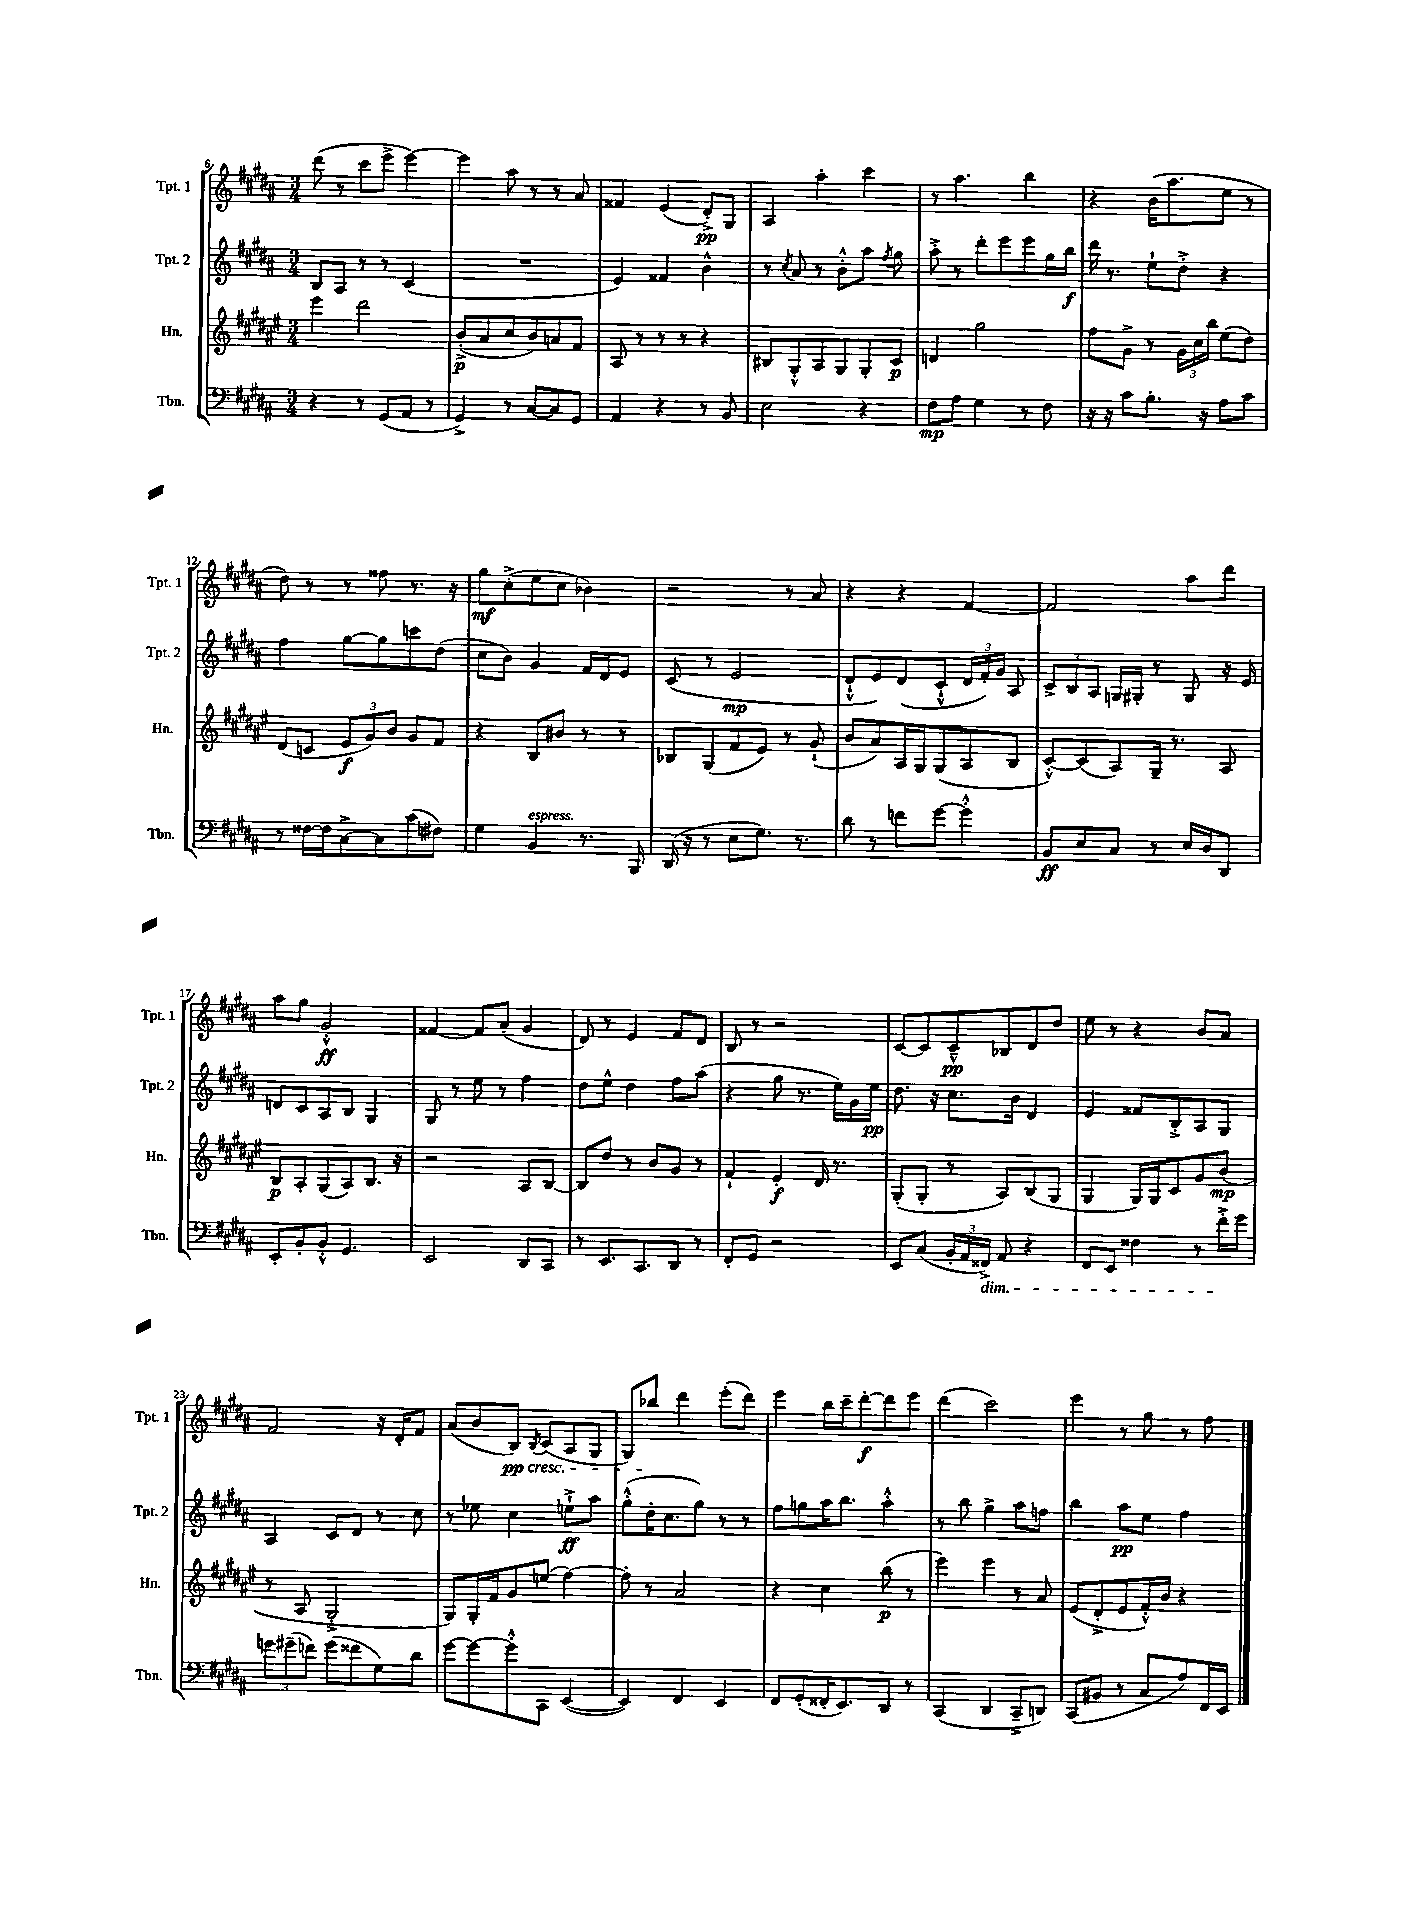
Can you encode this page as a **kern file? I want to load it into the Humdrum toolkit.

**kern	**dynam	**kern	**dynam	**kern	**dynam	**kern	**dynam
*part4	*part4	*part3	*part3	*part2	*part2	*part1	*part1
*staff4	*staff4	*staff3	*staff3	*staff2	*staff2	*staff1	*staff1
*I"Tbn.	*	*I"Hn.	*	*I"Tpt. 2	*	*I"Tpt. 1	*
*I'Tbn.	*	*I'Hn.	*	*I'Tpt. 2	*	*I'Tpt. 1	*
*clefF4	*	*clefG2	*	*clefG2	*	*clefG2	*
*k[f#c#g#d#a#]	*	*k[f#c#g#d#a#e#]	*	*k[f#c#g#d#a#]	*	*k[f#c#g#d#a#]	*
*M3/4	*	*M3/4	*	*M3/4	*	*M3/4	*
=6	=6	=6	=6	=6	=6	=6	=6
4r	.	4eee#\	.	8B/L	.	(8ddd#\	.
.	.	.	.	8A#/J	.	8r	.
8r	.	2ddd#\	.	8r	.	8ccc#\L	.
(8GG#/L	.	.	.	8r	.	8eee^\J	.
8AA#/J	.	.	.	(4c#/	.	[4eee\)	.
8r	.	.	.	.	.	.	.
=7	=7	=7	=7	=7	=7	=7	=7
4GG#^/)	.	(8b'^/L	p	2.r	.	4eee\]	.
.	.	8a#/	.	.	.	.	.
8r	.	8cc#/	.	.	.	8aa#\	.
[8C#/L	.	8b/)	.	.	.	8r	.
8C#/]	.	8an/	.	.	.	8r	.
8GG#/J	.	8f#/J	.	.	.	8a#/	.
=8	=8	=8	=8	=8	=8	=8	=8
4AA#/	.	8A#/	.	4e/)	.	4f##X/	.
.	.	8r	.	.	.	.	.
4r	.	8r	.	4f##X/	.	(4e/	.
.	.	8r	.	.	.	.	.
8r	.	4r	.	4b^^\	.	8d#'^/L)	pp
8BB/	.	.	.	.	.	8G#/J	.
=9	=9	=9	=9	=9	=9	=9	=9
2E\	.	8B#X/L	.	8r	.	4A#/	.
.	.	.	.	8qcc#/	.	.	.
.	.	8G#'^^/	.	8a#/	.	.	.
.	.	8A#/	.	8r	.	4aa#'\	.
.	.	8G#/	.	8b'^^\L	.	.	.
4r	.	8G#'/	.	8aa#\J	.	4ccc#\	.
.	.	.	.	8qff#/	.	.	.
.	.	8c#/J	p	8gg#\	.	.	.
=10	=10	=10	=10	=10	=10	=10	=10
8F#\L	mp	4dn/	.	8aa#'^\	.	8r	.
8A#\J	.	.	.	8r	.	4.aa#\	.
4G#\	.	2gg#\	.	8ddd#'\L	.	.	.
.	.	.	.	8eee\	.	.	.
8r	.	.	.	8eee\	.	4bb\	.
8F#\	.	.	.	16gg#\L	.	.	.
.	.	.	.	16bb\JJ	f	.	.
=11	=11	=11	=11	=11	=11	=11	=11
16r	.	8ff#\L	.	16ddd#\	.	4r	.
16r	.	.	.	8.r	.	.	.
8c#\L	.	8g#^\J	.	.	.	.	.
8.B'\J	.	8r	.	8ee`\L	.	(16b\KL	.
.	.	.	.	.	.	8.aa#\	.
.	.	24g#\LL	.	8dd#'^\J	.	.	.
.	.	24cc#\	.	.	.	.	.
16r	.	.	.	.	.	.	.
.	.	24bb\JJ	.	.	.	.	.
8A#\L	.	(8ee#\L	.	4r	.	8ee\J	.
8c#\J	.	8dd#\J)	.	.	.	8r	.
!!LO:LB:g=z
=12	=12	=12	=12	=12	=12	=12	=12
8r	.	(8d#/L	.	4ff#\	.	8dd#\)	.
[16F##X\LL	.	8cn/J	.	.	.	8r	.
16F##\J]	.	.	.	.	.	.	.
[8C#^\	.	12e#/L	f	[8gg#\L	.	8r	.
.	.	12g#/)	.	.	.	.	.
8C#\]	.	.	.	8gg#\]	.	8ff##X\	.
.	.	12b/J	.	.	.	.	.
(8c#\	.	8g#/L	.	8cccn\	.	8.r	.
8F#X\J)	.	8f#/J	.	(8dd#\J	.	.	.
.	.	.	.	.	.	16r	.
=13	=13	=13	=13	=13	=13	=13	=13
4G#\	.	4r	.	8cc#\L	.	8gg#\L	mf
.	.	.	.	8b\J)	.	(8cc#'^\	.
!LO:TX:a:i:t=espress.	!	!	!	!	!	!	!
4BB/	.	8B/L	.	4g#/	.	8ee\	.
.	.	8b#X/J	.	.	.	8cc#\J	.
8.r	.	8r	.	16f#/LL	.	4b-X\)	.
.	.	.	.	16d#/J	.	.	.
.	.	8r	.	8e/J	.	.	.
16BBB/	.	.	.	.	.	.	.
=14	=14	=14	=14	=14	=14	=14	=14
(16DD#/	.	8B-X/L	.	(8c#/	.	2r	.
16r	.	.	.	.	.	.	.
8r	.	(8G#/	.	8r	.	.	.
8E\L	.	8f#/	.	2e/	mp	.	.
8.G#\J)	.	8e#/J)	.	.	.	.	.
.	.	8r	.	.	.	8r	.
8.r	.	.	.	.	.	.	.
.	.	(8g#`/	.	.	.	8a#/	.
=15	=15	=15	=15	=15	=15	=15	=15
8d#\	.	8b/L	.	8d#`^^/L	.	4r	.
8r	.	8a#/)	.	8e/)	.	.	.
8fn\L	.	16A#/L	.	(8d#/	.	4r	.
.	.	16G#/J	.	.	.	.	.
[8g#\J	.	(8G#/	.	8c#`^^/J	.	.	.
4g#'^^\]	.	8A#/	.	24d#/LL	.	[4f#/	.
.	.	.	.	24f#'/)	.	.	.
.	.	.	.	24g#/JJ	.	.	.
.	.	8B/J	.	8A#/	.	.	.
=16	=16	=16	=16	=16	=16	=16	=16
8BB/L	ff	[8c#'^^/L)	.	12c#^/L	.	2f#/]	.
.	.	.	.	12B/	.	.	.
8E/	.	(8c#/]	.	.	.	.	.
.	.	.	.	12A#/J	.	.	.
8C#/J	.	8A#/)	.	16Gn/LL	.	.	.
.	.	.	.	16G#X'/JJ	.	.	.
8r	.	16G#~/Jk	.	8r	.	.	.
.	.	8.r	.	.	.	.	.
16E/LL	.	.	.	8G#/	.	8aa#\L	.
16D#/J	.	.	.	.	.	.	.
8DD#/J	.	8A#/	.	16r	.	8ddd#\J	.
.	.	.	.	16e/	.	.	.
!!LO:LB:g=z
=17	=17	=17	=17	=17	=17	=17	=17
8EE'/L	.	8B/L	p	8dn/L	.	8aa#\L	.
8BB'/	.	8A#'/	.	8c#/	.	8gg#\J	.
8BB'^^/J	.	(8G#/	.	8A#/	.	2g#'^^/	ff
4.GG#/	.	8A#/)	.	8B/J	.	.	.
.	.	8.B/J	.	4G#/	.	.	.
.	.	16r	.	.	.	.	.
=18	=18	=18	=18	=18	=18	=18	=18
2EE/	.	2r	.	8G#/	.	[4f##X/	.
.	.	.	.	8r	.	.	.
.	.	.	.	8ee\	.	8f##/L]	.
.	.	.	.	8r	.	(8a#'/J	.
8DD#/L	.	8A#/L	.	4ff#\	.	4g#/	.
8CC#/J	.	[8B/J	.	.	.	.	.
=19	=19	=19	=19	=19	=19	=19	=19
8r	.	8B/L]	.	8dd#\L	.	8d#/)	.
8.EE/L	.	8dd#/J	.	8ee^^\J	.	8r	.
.	.	8r	.	4dd#\	.	4e/	.
8.CC#/	.	.	.	.	.	.	.
.	.	8b/L	.	.	.	.	.
8DD#/J	.	8g#/J	.	8ff#\L	.	8f#/L	.
8r	.	8r	.	(8aa#\J	.	8d#/J	.
=20	=20	=20	=20	=20	=20	=20	=20
8FF#'/L	.	4f#`/	.	4r	.	8B/	.
8GG#/J	.	.	.	.	.	8r	.
2r	.	4e#'/	f	8gg#\	.	2r	.
.	.	.	.	8.r	.	.	.
.	.	16d#/	.	.	.	.	.
.	.	8.r	.	16ee\LL)	.	.	.
.	.	.	.	16g#\	.	.	.
.	.	.	.	16ee\JJ	pp	.	.
=21	=21	=21	=21	=21	=21	=21	=21
8EE/L	.	(8G#'/L	.	8.dd#\	.	[8c#/L	.
(8C#/J	.	8G#'/J	.	.	.	8c#/]	.
.	.	.	.	16r	.	.	.
24BB'/LL	.	8r	.	8.cc#\L	.	8c#~^^/	pp
24AA#/	.	.	.	.	.	.	.
!LO:TX:b:i:t=dim.	!	!	!	!	!	!	!
24FF##X^/JJ)	.	.	.	.	.	.	.
8AA#/	.	8A#/L)	.	.	.	8B-X/	.
.	.	.	.	16b\Jk	.	.	.
4r	.	(8B/	.	4d#/	.	8d#/	.
.	.	8G#/J	.	.	.	8dd#/J	.
=22	=22	=22	=22	=22	=22	=22	=22
8FF#/L	.	4G#/	.	4e/	.	8ee\	.
8EE/J	.	.	.	.	.	8r	.
4F##X\	.	16G#/LL)	.	8f##X/L	.	4r	.
.	.	16G#/J	.	.	.	.	.
.	.	8c#/	.	8B'^/	.	.	.
8r	.	8g#/	.	8A#/	.	8b/L	.
16f#'^\LL	.	(8b/J	mp	8G#/J	.	8a#/J	.
16g#\JJ	.	.	.	.	.	.	.
!!LO:LB:g=z
=23	=23	=23	=23	=23	=23	=23	=23
12gn\L	.	8r	.	4A#/	.	2f#/	.
(12g#X~\	.	.	.	.	.	.	.
.	.	8A#/	.	.	.	.	.
12fn\J)	.	.	.	.	.	.	.
(8g#\L	.	2G#'^/	.	8c#/L	.	.	.
8f##X\	.	.	.	8d#/J	.	.	.
8G#\)	.	.	.	8r	.	16r	.
.	.	.	.	.	.	16d#'/KL	.
8d#\J	.	.	.	8cc#\	.	8f#/J	.
=24	=24	=24	=24	=24	=24	=24	=24
[8g#\L	.	8G#/L)	.	8r	.	(8a#/L	.
8g#\_	.	16G#'/L	.	8ee-X\	.	8b/	.
.	.	16f#/J	.	.	.	.	.
!	!	!	!	!	!	!LO:TX:b:i:t=cresc.	!
8g#'^^\]	.	8g#/	.	4cc#\	.	8B/J)	pp
.	.	.	.	.	.	8qB/	.
8CC#\J	.	(8een/J	.	.	.	(8c#/L	.
([4EE/	.	[4ff#\)	.	8een`^\L	ff	8A#/	.
.	.	.	.	8aa#\J	.	8G#/J	.
=25	=25	=25	=25	=25	=25	=25	=25
4EE/])	.	8ff#'\]	.	(8gg#'^^\L	.	8G#/L)	.
.	.	8r	.	16dd#'\K	.	8bb-X/J	.
.	.	.	.	8.cc#\	.	.	.
4FF#/	.	2a#/	.	.	.	4ddd#\	.
.	.	.	.	8gg#\J)	.	.	.
4EE/	.	.	.	8r	.	(8eee'\L	.
.	.	.	.	8r	.	8ddd#\J)	.
=26	=26	=26	=26	=26	=26	=26	=26
8FF#/L	.	4r	.	8ff#\L	.	4eee\	.
(8GG#'/	.	.	.	8ggn\	.	.	.
16FF##X'/K	.	4cc#\	.	16aa#\K	.	16bb\LL	.
8.EE/)	.	.	.	8.bb\J	.	16ccc#~\J	.
.	.	.	.	.	.	[8ddd#'\	f
8DD#/J	.	(8bb\	p	4aa#'^^\	.	8ddd#\]	.
8r	.	8r	.	.	.	8eee\J	.
=27	=27	=27	=27	=27	=27	=27	=27
(4CC#/	.	4eee#\)	.	8r	.	(4ddd#\	.
.	.	.	.	8bb\	.	.	.
4DD#/	.	4eee#\	.	4gg#^\	.	2ccc#\)	.
8CC#~^/L	.	8r	.	8aa#\L	.	.	.
8DDn/J)	.	8a#/	.	8ffn\J	.	.	.
=28	=28	=28	=28	=28	=28	=28	=28
(8CC#/L	.	(8e#/L	.	4bb\	.	4eee\	.
8BB#X/J	.	8d#'^/	.	.	.	.	.
8r	.	8e#/	.	8aa#\L	pp	8r	.
8C#/L	.	16f#'^^/L)	.	8ee\J	.	8gg#\	.
.	.	16b/JJ	.	.	.	.	.
8A#/)	.	4r	.	4ff#\	.	8r	.
16FF#/L	.	.	.	.	.	8ff#\	.
16EE/JJ	.	.	.	.	.	.	.
==	==	==	==	==	==	==	==
*-	*-	*-	*-	*-	*-	*-	*-
